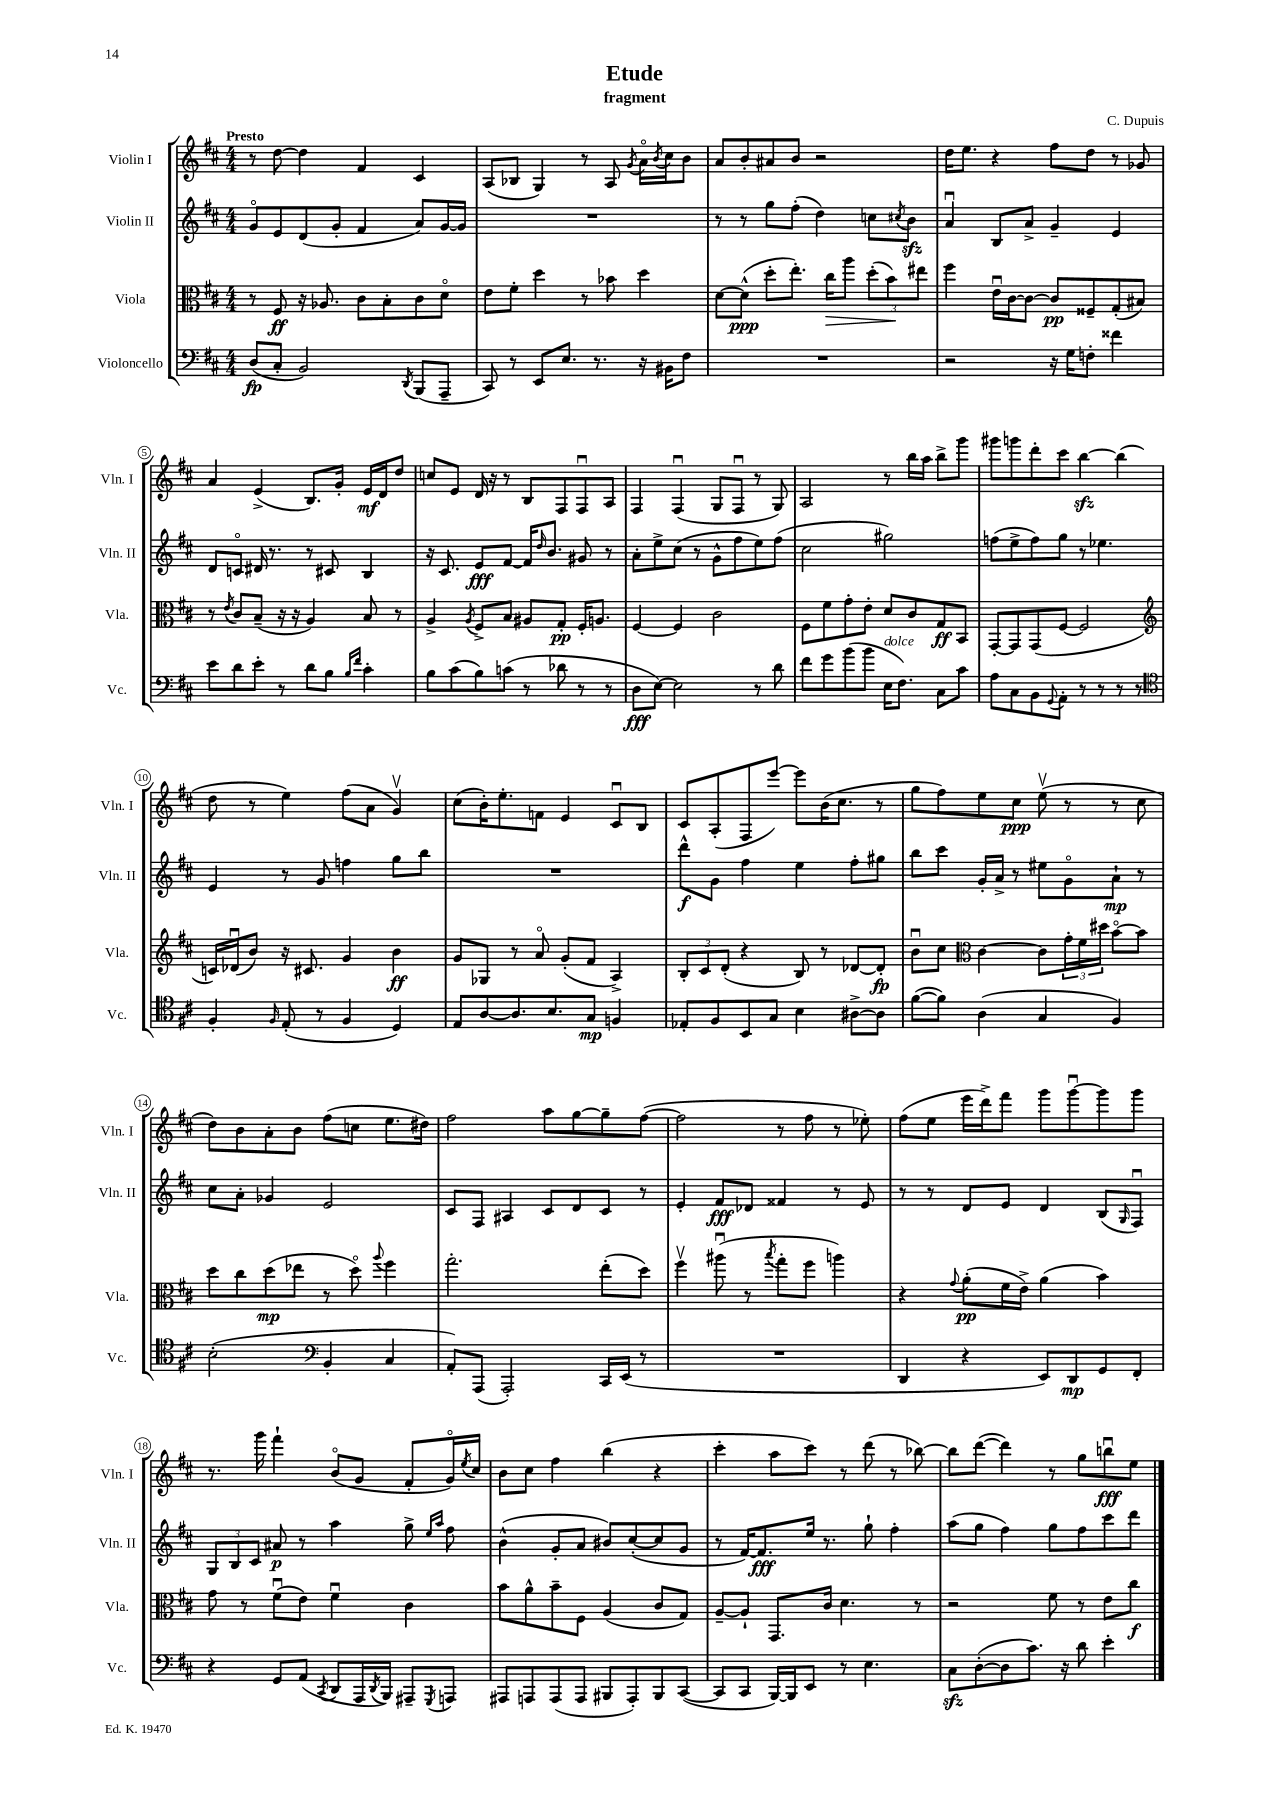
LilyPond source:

\header { title = "Etude" composer = "C. Dupuis" subtitle = "fragment" }
<<
\new StaffGroup <<
\new Staff = "s0" \with { instrumentName = "Violin I" shortInstrumentName = "Vln. I" } {
    \clef treble \key d \major \numericTimeSignature \time 4/4 \tempo "Presto"
    r8 d''8~ d''4 fis'4 cis'4 |
    a8( bes8 g4) r8 a8 \acciaccatura { g'8 } a'16\flageolet \acciaccatura { b'8 } cis''16 b'8 |
    a'8 b'8-. ais'8 b'8 r2 |
    d''16 e''8. r4 fis''8 d''8 r8 ges'8 |
    a'4 e'4->( b8.) g'16-. e'16\mf d'16 d''8 |
    c''8 e'8 d'16 r16 r8 b8 fis8 fis8\downbow a8 |
    fis4 fis4\downbow( g8 fis8\downbow r8 g8) |
    a2 r8 b''16 a''16 b''8-> g'''8 |
    gis'''8 g'''8 d'''8-. cis'''8 b''4~\sfz b''4( |
    d''8 r8 e''4) fis''8( a'8 g'4\upbow) |
    cis''8( b'16-.) e''8.-. f'8 e'4 cis'8\downbow b8 |
    cis'8 a8-.( fis8 e'''8~) e'''8 b'16( cis''8. r8 |
    g''8 fis''8) e''8 cis''8\ppp e''8\upbow( r8 r8 cis''8 |
    d''8) b'8 a'8-. b'8 fis''8( c''8 e''8. dis''16) |
    fis''2 a''8 g''8~ g''8-- fis''8~( |
    fis''2 r8 fis''8 r8 ees''8-.) |
    fis''8( e''8 e'''16 d'''16->) fis'''8 g'''8 g'''8~\downbow g'''8 g'''8 |
    r8. g'''16 fis'''4-! b'8\flageolet( g'8 fis'8-. g'16\flageolet) \acciaccatura { e''8 } cis''16 |
    b'8 cis''8 fis''4 b''4( r4 |
    cis'''4-. a''8 cis'''8) r8 d'''8( r8 bes''8~) |
    bes''8 d'''8~( d'''4) r8 g''8 b''8\downbow\fff e''8 \bar "|." |
}
\new Staff = "s1" \with { instrumentName = "Violin II" shortInstrumentName = "Vln. II" } {
    \clef treble \key d \major \numericTimeSignature \time 4/4
    g'8\flageolet e'8 d'8( g'8-. fis'4 a'8) g'16~ g'16 |
    R1 |
    r8 r8 g''8 fis''8-.( d''4) c''8 \acciaccatura { cis''8 } b'8\sfz |
    a'4\downbow b8 a'8-> g'4-- e'4 |
    d'8 c'8\flageolet dis'16 r8. r8 cis'8 b4 |
    r16 cis'8. e'8\fff fis'8~ fis'16 \grace { d''16 } b'8. gis'8 r8 |
    a'8-. e''8-> cis''8( r8 g'8-^ fis''8 e''8) fis''8( |
    cis''2 gis''2) |
    f''8( e''8-> f''8) g''8 r8 ees''4. |
    e'4 r8 g'8 f''4 g''8 b''8 |
    R1 |
    d'''8-^\f g'8 fis''4 e''4 fis''8-. gis''8 |
    b''8 cis'''8 g'16-. a'16-> r8 eis''8 g'8\flageolet a'8-!\mp r8 |
    cis''8 a'8-. ges'4 e'2 |
    cis'8 fis8 ais4 cis'8 d'8 cis'8 r8 |
    e'4-. fis'8\fff des'8 fisis'4 r8 e'8 |
    r8 r8 d'8 e'8 d'4 b8( \grace { g16 } fis8\downbow) |
    \tuplet 3/2 { g8 b8 cis'8 } ais'8\p r8 a''4 g''8-> \grace { e''16 a''16 } fis''8 |
    b'4-^( g'8-. a'8 bis'8) cis''8~-.( cis''8 g'8 |
    r8 fis'16~) fis'8.\fff e''16 r8. g''8-! fis''4-. |
    a''8( g''8 fis''4) g''8 fis''8 cis'''8 d'''8 \bar "|." |
}
\new Staff = "s2" \with { instrumentName = "Viola" shortInstrumentName = "Vla." } {
    \clef alto \key d \major \numericTimeSignature \time 4/4
    r8 fis8\ff r16 aes8. cis'8 b8-. cis'8 d'8\flageolet |
    e'8 fis'8-. d''4 r8 bes'8 d''4 |
    d'8~ d'8-^\ppp( d''8-. e''8.-.) cis''16\> a''8 \tuplet 3/2 { d''8-.( b'8\!) eis''8 } |
    fis''4 e'16\downbow cis'16~ cis'8~ cis'8\pp fisis8-- g8-.( bis8) |
    r8 \acciaccatura { e'8 } cis'8 b8--( r16 r16 a4) b8 r8 |
    a4-> \acciaccatura { a8 } fis8-> b8 ais8 g8-.\pp fis16-. a8. |
    fis4~ fis4 cis'2 |
    fis8 fis'8 g'8-. e'8-. d'8 cis'8 g8\ff b,8 |
    g,8~-. g,8 g,8( fis8~ fis2 |
    \clef treble c'16) des'16\downbow( b'8) r16 cis'8. g'4 b'4\ff |
    g'8 ges8 r8 a'8\flageolet g'8-.( fis'8 a4->) |
    \tuplet 3/2 { b8-. cis'8 d'8-.( } r4 b8) r8 des'8~ des'8-.\fp |
    b'8\downbow cis''8 \clef alto cis'4~ cis'8 \tuplet 3/2 { g'16-. fis'16 dis''16 } b'8~\flageolet b'8 |
    d''8 cis''8 d''8\mp( ees''8 r8 d''8\flageolet) \appoggiatura { a''8 } fis''4 |
    g''2.-. e''8-.( d''8) |
    fis''4\upbow ais''8\downbow( r8 \acciaccatura { b''8 } g''8-. fis''8 a''4) |
    r4 \appoggiatura { g'8 } a'8-.\pp( fis'16 e'16->) a'4( b'4) |
    g'8 r8 fis'8\downbow( e'8) fis'4\downbow cis'4 |
    b'8 a'8-^ b'8-- fis8 a4( cis'8 g8) |
    a8~-- a8-! g,8. cis'16 d'4. r8 |
    r2 fis'8 r8 e'8 cis''8\f \bar "|." |
}
\new Staff = "s3" \with { instrumentName = "Violoncello" shortInstrumentName = "Vc." } {
    \clef bass \key d \major \numericTimeSignature \time 4/4
    d8\fp( cis8-. b,2) \acciaccatura { d,8 } b,,8( a,,8-- |
    cis,8) r8 e,8 e8. r8. r16 bis,16 fis8 |
    R1 |
    r2 r16 g16 f8-. fisis'4 |
    e'8 d'8 e'8-. r8 d'8 b8 \grace { b16 fis'16 } cis'4-. |
    b8 cis'8( b8) c'8( r8 des'8 r8 r8 |
    d8\fff e8~) e2 r8 d'8 |
    fis'8 g'8 b'8( b'8 e16^\markup { \italic "dolce" } fis8.) cis8 cis'8 |
    a8 cis8 b,8 \appoggiatura { g,8 } a,8-. r8 r8 r8 r8 |
    \clef tenor fis4-. \grace { fis16 } e8-.( r8 fis4 d4) |
    e8 a8~ a8. b8. g8\mp f4 |
    ees8-. fis8 b,8 g8 b4 ais8~-> ais8 |
    fis'8~( fis'8) a4( g4 fis4) |
    b2-.( \clef bass b,4-. cis4 |
    a,8-.) a,,8( a,,2-.) cis,16 e,16( r8 |
    R1 |
    d,4 r4 e,8) d,8\mp g,8 fis,8-. |
    r4 g,8 a,8( \acciaccatura { cis,8 } d,8 a,,16 \acciaccatura { d,8 } b,,16) ais,,8-- \acciaccatura { g,,8 } a,,8 |
    ais,,8 a,,8 a,,8( a,,8 bis,,8 a,,8-.) bis,,8 cis,8~( |
    cis,8 cis,8 b,,16~) b,,16 e,8 r8 e4. |
    cis8\sfz d8~-.( d8 cis'8.) r16 d'8 e'4-. \bar "|." |
}
>>
>>
\layout { \context { \Score \override BarNumber.stencil = #(make-stencil-circler 0.1 0.3 ly:text-interface::print) } }
